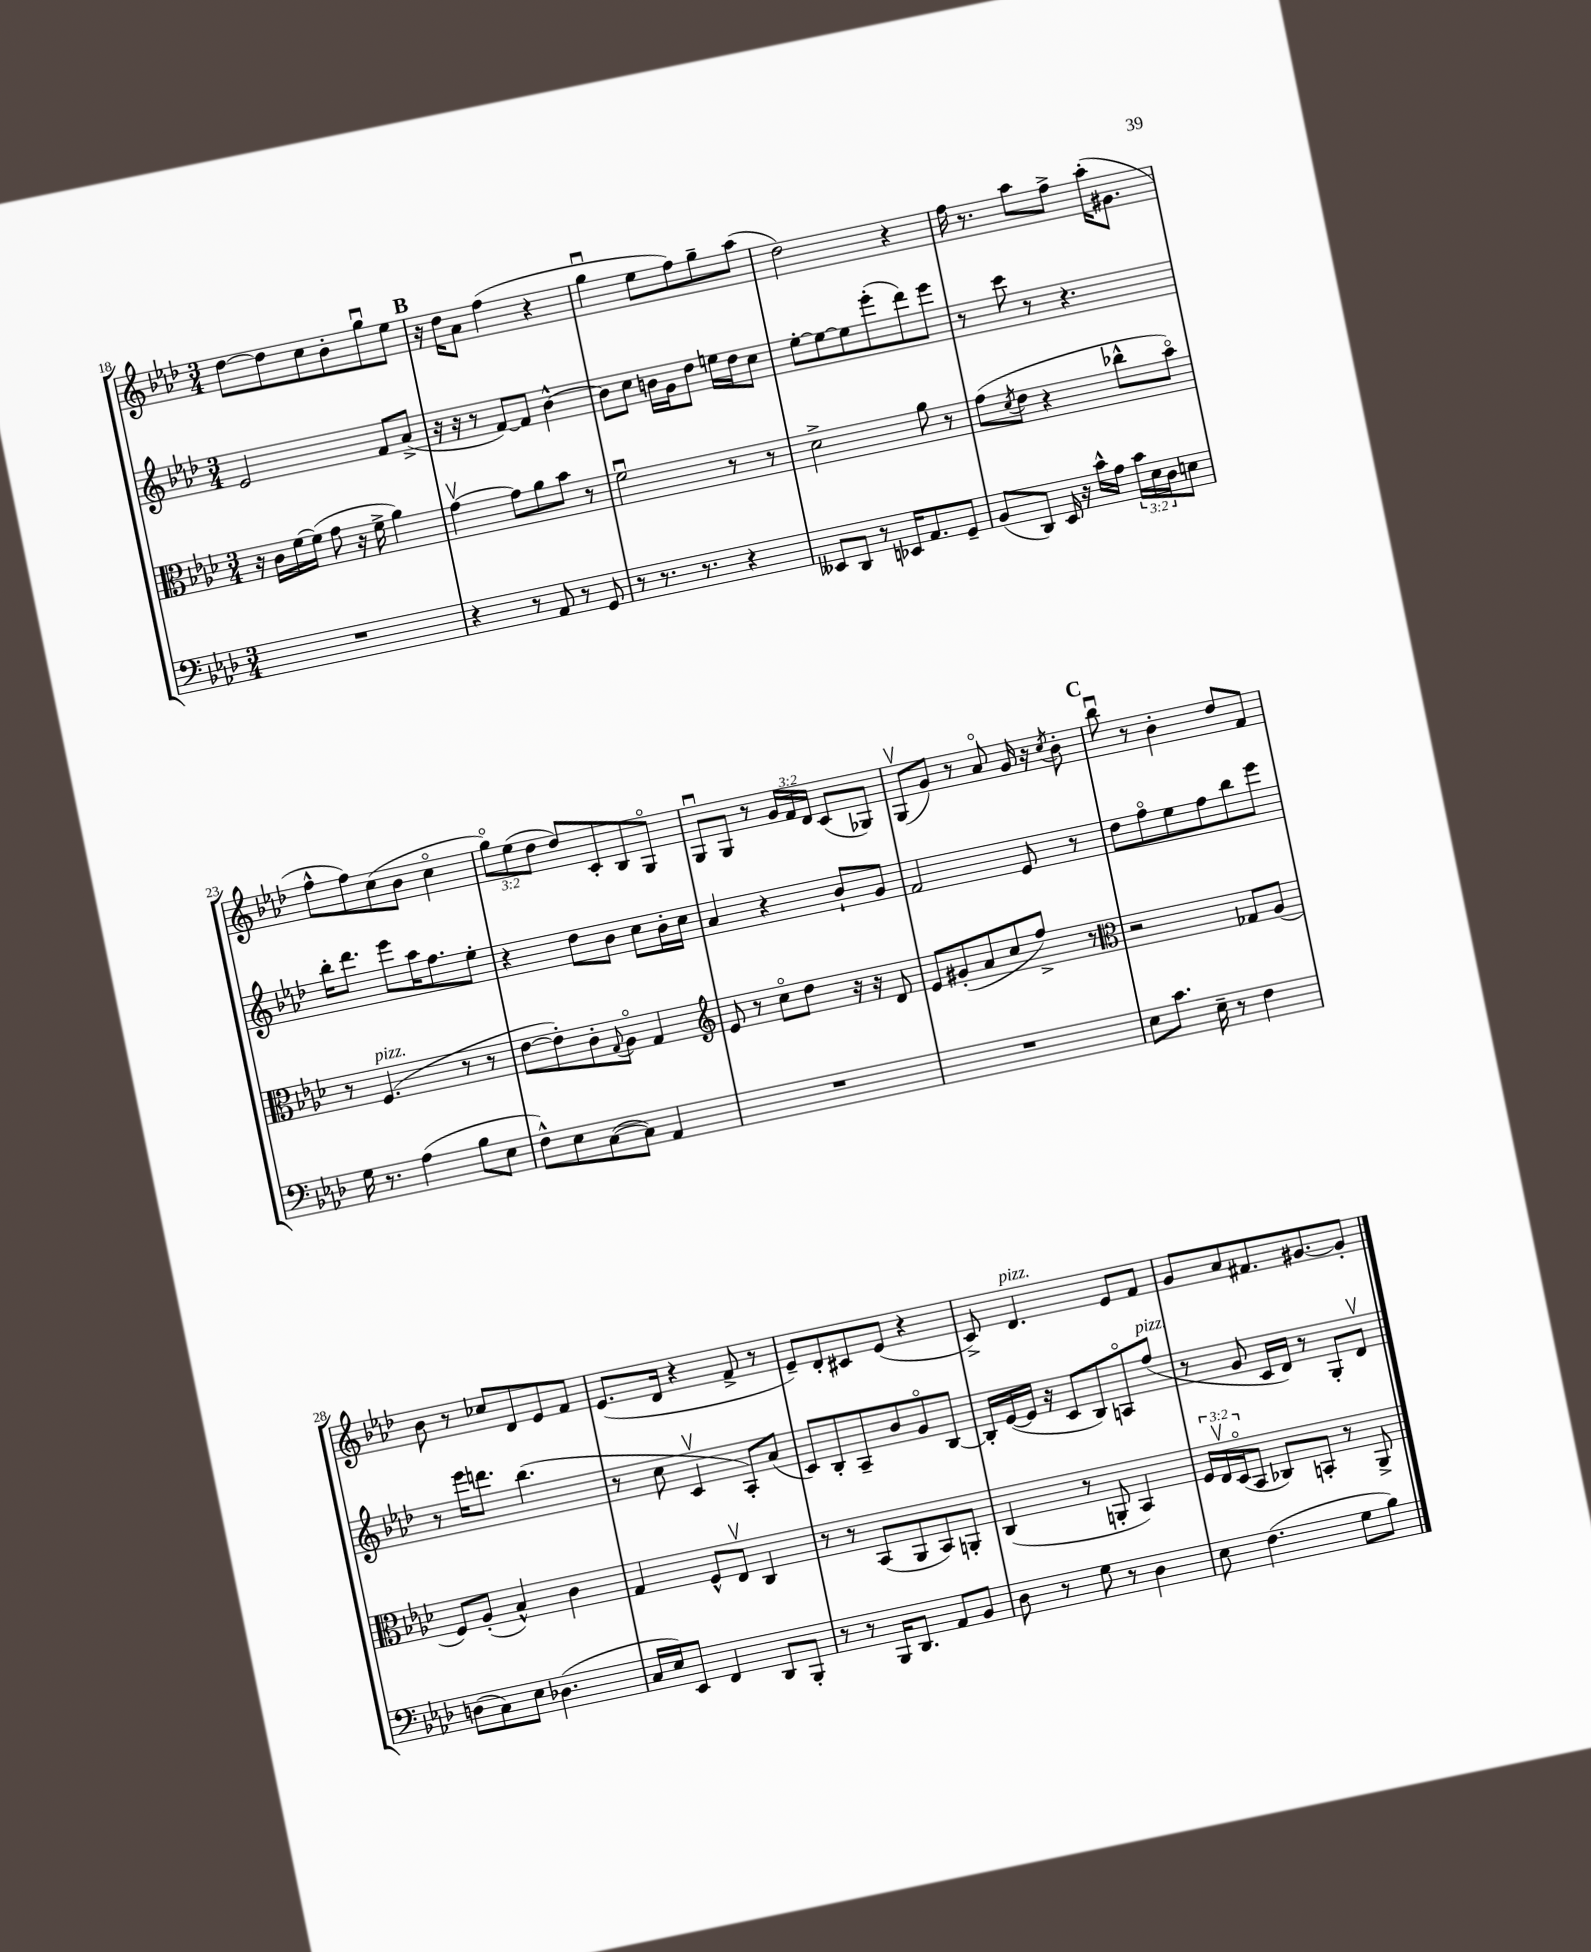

**kern	**kern	**kern	**kern
*staff4	*staff3	*staff2	*staff1
*clefF4	*clefC3	*clefG2	*clefG2
*k[b-e-a-d-]	*k[b-e-a-d-]	*k[b-e-a-d-]	*k[b-e-a-d-]
*M3/4	*M3/4	*M3/4	*M3/4
2.r	16r	2e-/	[8dd-\L
.	16c\LL	.	.
.	[16f\	.	8dd-\]
.	(16f\]JJ	.	.
.	8g\	.	8cc\
.	16r	.	8b-'\
.	16f^\	.	.
.	4a-\)	8f/L	8ggu\
.	.	(8a-^/J	8ee-\J
=	=	=	=
4r	[4gv\	16r	16r
.	.	16r	16dd-\LK
.	.	8r	8a-\J
8r	8g\]L	[8f/L)	(4ff\
8AA-/	8a-\	8f/]J	.
8r	8b-\J	[4b-^^\	4r
8GG/	8r	.	.
=	=	=	=
8r	2fu\	8b-\]L	4ggu\
8.r	.	8cc\J	.
.	.	16b\LL	8ee-\L
8.r	.	16g\J	.
.	.	8dd-\J	8ff\)
4r	8r	16ee\LL	8gg~\
.	.	16dd-\J	.
.	8r	8cc\J	(8aa-\J
=	=	=	=
8EE--/L	2d-^\	[8ee-'\L	2dd-\)
8DD-/J	.	8ee-\_	.
8r	.	8ee-\]	.
16EE-/LK	.	(8eee-'\	.
8.AA-/	.	.	.
.	8a-\	8ddd-\)	4r
8GG~/J	8r	8eee-\J	.
=	=	=	=
(8BB-/L	(8g\L	8r	16ff\
.	.	.	8.r
.	8qd-/	.	.
8DD-/J)	8e-\J	8ccc\	.
16EE-/	4r	8r	8aa-\L
16r	.	.	.
16c^^\LL	.	4.r	8ff^\J
16A-\JJ	.	.	.
24c\LL	8cc-^^\L	.	(16aa-'\LK
24E-\	.	.	.
.	.	.	8.g#\J
24D-\J	.	.	.
8E\J	8b-o\J)	.	.
=	=	=	=
16G\	8r	16bb-'\LK	8ff^^\L
8.r	.	8.ddd-\J	.
.	(4.F/	.	8ff\)
(4A-\	.	8eee-\L	(8cc\
.	.	16aa-\K	8b-\J
.	.	8.ff\	.
8B-\L	8r	.	4cco\
8E-\J	8r	8ee-'\J	.
=	=	=	=
8F^^\L)	[8e-\L	4r	12ggo\L)
.	.	.	(12ee-\
8E-\	8e-'\])	.	.
.	.	.	12dd-\J
([8C\	8c'\	8dd-\L	8dd-/L)
.	8qqG/	.	.
8C\]J)	8A-o\J	8b-\J	8c'/
4AA-/	4G/	8cc\L	8B-/
.	.	16b-'\L	8Go/J
.	.	16cc\JJ	.
=	=	=	=
*	*clefG2	*	*
2.r	8e-/	4a-/	8Gu/L
.	8r	.	8G/J
.	8cco\L	4r	8r
.	8dd-\J	.	24g/LL
.	.	.	24f/
.	.	.	24d-/JJ
.	16r	8b-`/L	(8c/L
.	16r	.	.
.	8d-/	8g/J	8G-/J)
=	=	=	=
2.r	8e-/L	2f/	(8Gv/L
.	(8g#'/	.	8g/J)
.	8a-/	.	8r
.	8cc/	.	8a-o/
.	8ff^/J)	8e-/	16g/
.	.	.	16r
.	.	.	8qcc/
.	8r	8r	8b-'\
=	=	=	=
*	*clefC3	*	*
8E-\L	2r	8dd-\L	8bb-u\
8.c\J	.	8ffo\	8r
.	.	8ee-\	4b-'\
16E-~\	.	.	.
8r	.	8ff\	.
4F\	8G-/L	8bb-\	8dd-/L
.	(8A-/J	8eee-\J	8f/J
=	=	=	=
(8D\L	8F/L)	8r	8b-\
8C\)	(8A-'/J	16eee-\LK	8r
.	.	8.ddd\J	.
8E-\J	4B-^^/)	.	8cc-/L
(4.D-\	.	(4.bb-\	8d-/
.	4c\	.	8e-/
.	.	.	8f/J
=	=	=	=
16C/LL	4G/	8r	(8.e-/L
16E-/J)	.	.	.
8EE-/J	.	8cc\	.
.	.	.	16d-/Jk
4FF/	8F^^/L	4cv/	4r
.	8E-v/J	.	.
8DD-/L	4C/	8A-'/L)	8f^/
8BBB-'/J	.	(8a-/J	8r
=	=	=	=
8r	8r	8c/L)	8e-~/L)
8r	8r	8B-'/	8d-'/
16BBB-/LK	(8BB-/L	8A-~/	8c#/
8.DD-/J	.	.	.
.	8AA-/	8b-/	(8e-/J
8AA-/L	8BB-/)	8go/	4r
8BB-/J	8AA'/J	[8B-/J	.
=	=	=	=
8D-\	(4C/	16B-'/]LL	8c^/)
.	.	([16e-/	.
8r	.	16e-/]JJ	4.d-/
.	.	16r	.
8G\	8r	8c/L	.
8r	8AA'/	8B-/)	.
4D-\	4BB-/)	8Ao/	8e-/L
.	.	(8ff/J	8f/J
=	=	=	=
8E-\	24F/LL	8r	8g/L
.	24E-v/	.	.
.	(24D-o/J	.	.
(4.F\	8BB-/J	8g/	8a-/
.	8C-/L)	16c/LL	8.f#/
.	.	16d-/JJ)	.
.	8BB'/J	8r	.
.	.	.	[8.g#/
8G\L	8r	8G'/L	.
8B-\J)	8AA-^/	8d-v/J	8g#'/]J
==	==	==	==
*-	*-	*-	*-
